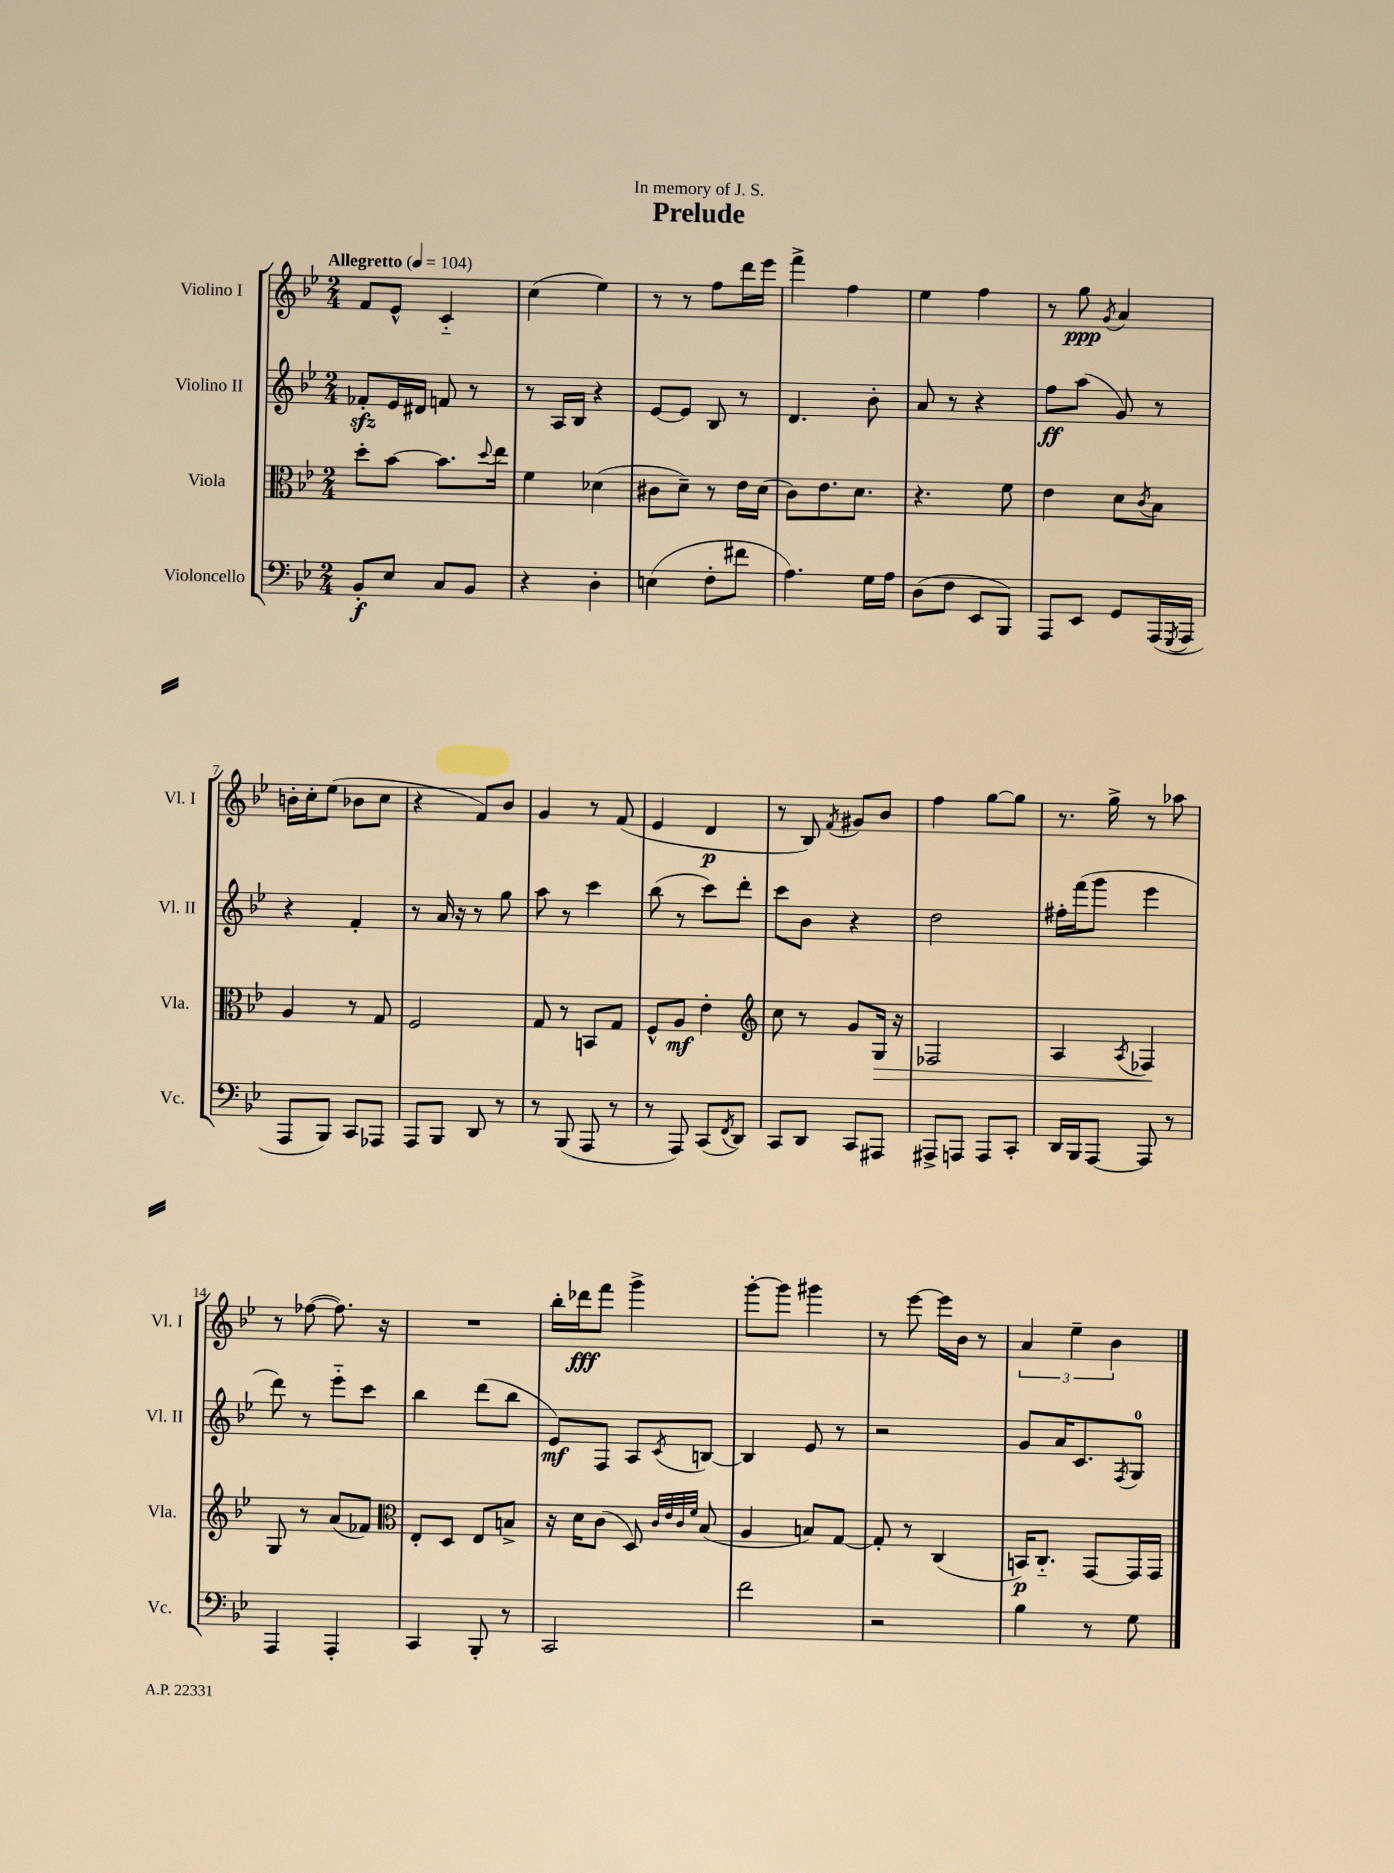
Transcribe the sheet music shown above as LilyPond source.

\header { title = "Prelude" dedication = "In memory of J. S." }
<<
\new StaffGroup <<
\new Staff = "s0" \with { instrumentName = "Violino I" shortInstrumentName = "Vl. I" } {
    \clef treble \key bes \major \numericTimeSignature \time 2/4 \tempo "Allegretto" 4 = 104
    f'8 ees'8-^ c'4-_ |
    c''4( ees''4) |
    r8 r8 f''8 d'''16 ees'''16 |
    f'''4-> f''4 |
    ees''4 f''4 |
    r8 g''8\ppp \acciaccatura { g'8 } a'4 |
    b'16-. c''16-. ees''8( bes'8 c''8 |
    r4 f'8) bes'8 |
    g'4 r8 f'8( |
    ees'4 d'4\p |
    r8 bes8) \acciaccatura { f'8 } gis'8 bes'8 |
    f''4 g''8~ g''8 |
    r8. g''16-> r8 aes''8 |
    r8 fes''8~( fes''8.) r16 |
    R2 |
    bes''16-. des'''16\fff f'''8 g'''4-> |
    g'''8~-. g'''8 gis'''4 |
    r8 ees'''8~ ees'''16 bes'16 r8 |
    \tuplet 3/2 { a'4 ees''4-- bes'4 } \bar "|." |
}
\new Staff = "s1" \with { instrumentName = "Violino II" shortInstrumentName = "Vl. II" } {
    \clef treble \key bes \major \numericTimeSignature \time 2/4
    fes'8-.\sfz ees'16 dis'16 f'8 r8 |
    r8 a16 bes16 r4 |
    ees'8~ ees'8 bes8 r8 |
    d'4. bes'8-. |
    a'8 r8 r4 |
    f''8\ff a''8( g'8) r8 |
    r4 f'4-. |
    r8 a'16 r16 r8 g''8 |
    a''8 r8 c'''4 |
    bes''8( r8 c'''8) d'''8-. |
    c'''8 bes'8 r4 |
    d''2 |
    fis''16-. f'''16( g'''8 ees'''4 |
    d'''8) r8 ees'''8-_ c'''8 |
    bes''4 d'''8( bes''8 |
    ees'8\mf) f8 a8 \acciaccatura { c'8 } b8~ |
    b4 ees'8 r8 |
    r2 |
    g'8 a'16 c'8. \acciaccatura { f8 } g8-0 \bar "|." |
}
\new Staff = "s2" \with { instrumentName = "Viola" shortInstrumentName = "Vla." } {
    \clef alto \key bes \major \numericTimeSignature \time 2/4
    d''8-. bes'8~ bes'8. \appoggiatura { d''8 } ees''16 |
    f'4 des'4( |
    cis'8 d'8--) r8 ees'16 d'16( |
    c'8) ees'8. d'8. |
    r4. f'8 |
    ees'4 d'8 \acciaccatura { c'8 } bes8 |
    a4 r8 g8 |
    f2 |
    g8 r8 b,8 g8 |
    f8-^ a8\mf ees'4-. |
    \clef treble c''8 r8 g'8 g16\> r16 |
    fes2 |
    a4 \acciaccatura { a8 } fes4\! |
    g8 r8 a'8( fes'8) |
    \clef alto ees8-. d8 ees8 b8-> |
    r16 d'16 c'8( d8) \grace { c'32 ees'32 c'32 f'32 } bes8( |
    a4 b8) g8~ |
    g8-. r8 c4( |
    b,16\p) c8.-_ g,8~ g,16 g,16 \bar "|." |
}
\new Staff = "s3" \with { instrumentName = "Violoncello" shortInstrumentName = "Vc." } {
    \clef bass \key bes \major \numericTimeSignature \time 2/4
    bes,8-.\f ees8 c8 bes,8 |
    r4 d4-. |
    e4( f8-. fis'8 |
    a4.) g16 a16 |
    d8( f8 ees,8 bes,,8) |
    a,,8 ees,8 g,8 a,,16( \acciaccatura { g,,8 } a,,16 |
    a,,8 bes,,8) c,8 aes,,8 |
    a,,8 bes,,8 d,8 r8 |
    r8 bes,,8( a,,8 r8 |
    r8 a,,8) c,8( \acciaccatura { f,8 } d,8) |
    c,8 d,8 c,8 ais,,8 |
    ais,,8-> a,,8 a,,8 c,8-. |
    d,16 bes,,16 a,,8~ a,,8 r8 |
    a,,4 a,,4-. |
    c,4 bes,,8-. r8 |
    c,2 |
    f'2 |
    r2 |
    bes4 r8 g8 \bar "|." |
}
>>
>>
